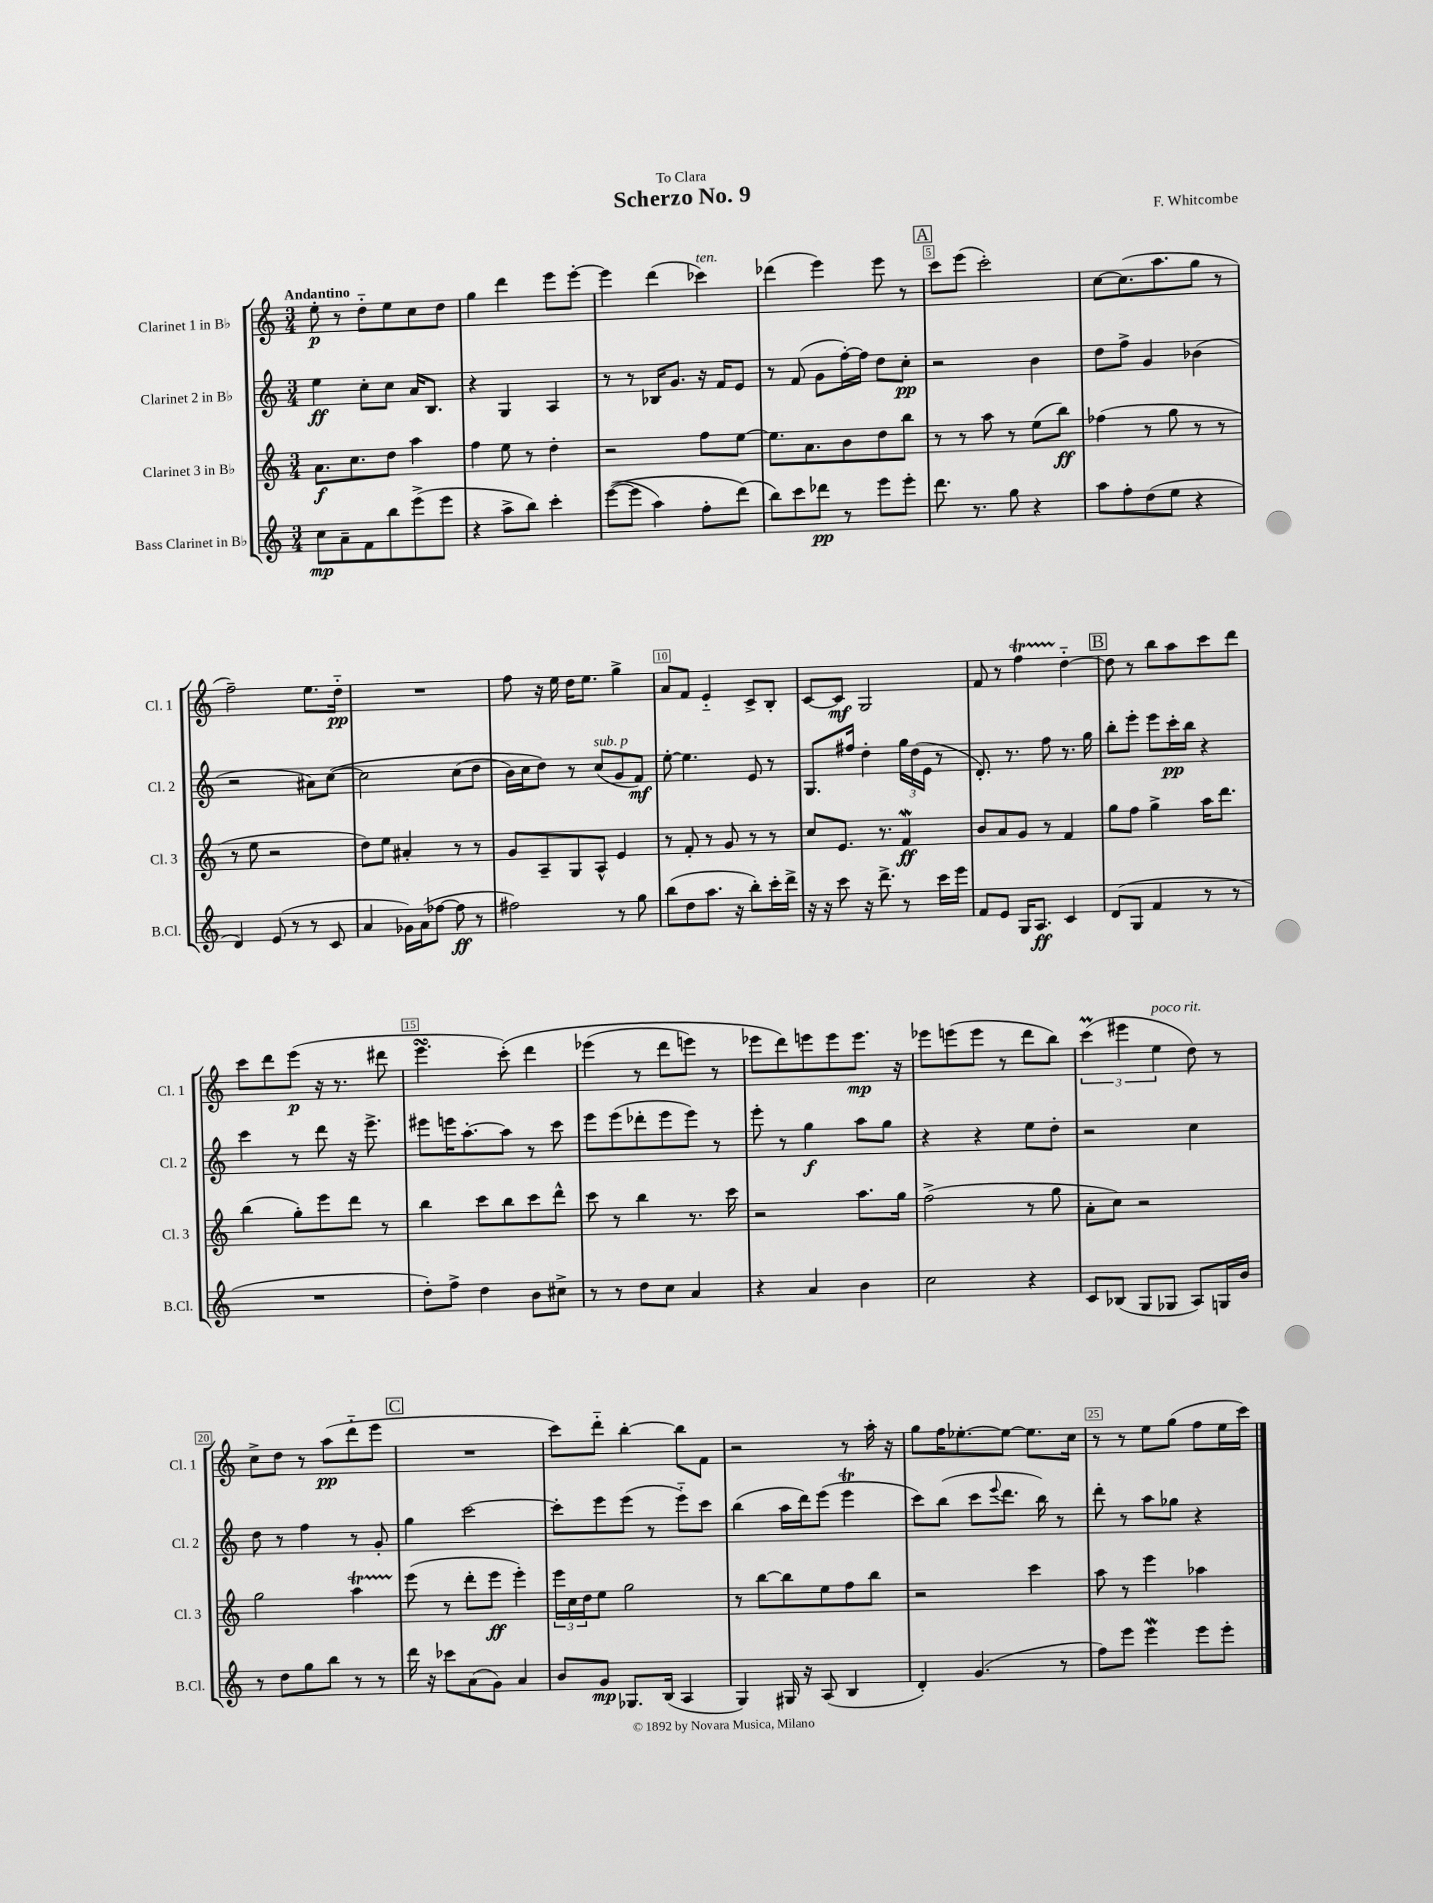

**kern	**dynam	**kern	**dynam	**kern	**dynam	**kern	**dynam
*part4	*part4	*part3	*part3	*part2	*part2	*part1	*part1
*staff4	*staff4	*staff3	*staff3	*staff2	*staff2	*staff1	*staff1
*I"Bass Clarinet in B♭	*	*I"Clarinet 3 in B♭	*	*I"Clarinet 2 in B♭	*	*I"Clarinet 1 in B♭	*
*I'B.Cl.	*	*I'Cl. 3	*	*I'Cl. 2	*	*I'Cl. 1	*
*clefG2	*	*clefG2	*	*clefG2	*	*clefG2	*
*k[]	*	*k[]	*	*k[]	*	*k[]	*
*M3/4	*	*M3/4	*	*M3/4	*	*M3/4	*
=1	=1	=1	=1	=1	=1	=1	=1
!	!	!	!	!	!	!LO:TX:a:B:t=Andantino	!
8cc\L	mp	8.a\L	f	4ee\	ff	8ee'\	p
8a~\	.	.	.	.	.	8r	.
.	.	8.cc\	.	.	.	.	.
8f\	.	.	.	8cc'\L	.	8dd\L	.
8bb\	.	8dd\J	.	8cc\J	.	8ee\	.
(8eee^\	.	4aa\	.	16a/KL	.	8cc\	.
.	.	.	.	8.B/J	.	.	.
8eee\J	.	.	.	.	.	8dd\J	.
=2	=2	=2	=2	=2	=2	=2	=2
4r	.	4ff\	.	4r	.	4gg\	.
8aa^\L	.	8ee\	.	4G/	.	4ddd\	.
8bb\J)	.	8r	.	.	.	.	.
4ccc'\	.	4dd'\	.	4A/	.	8eee\L	.
.	.	.	.	.	.	[8eee'\J	.
=3	=3	=3	=3	=3	=3	=3	=3
(([8eee\L	.	2r	.	8r	.	4eee\]	.
8eee\J]	.	.	.	8r	.	.	.
4aa\)	.	.	.	16B-X/KL	.	(4ddd\	.
.	.	.	.	8.g/J	.	.	.
!	!	!	!	!	!	!LO:TX:a:i:t=ten.	!
8ff'\L	.	8ff\L	.	16r	.	4ccc-X\)	.
.	.	.	.	16f/KL	.	.	.
(8ddd\J)	.	[8ee\J	.	8e/J	.	.	.
=4	=4	=4	=4	=4	=4	=4	=4
8bb\L)	.	8.ee\L]	.	8r	.	(4ddd-X\	.
8ccc\	.	.	.	(8f/	.	.	.
.	.	8.a\	.	.	.	.	.
8ddd-X\J	pp	.	.	8g\L	.	4eee\)	.
8r	.	8b\	.	[16ff'\L)	.	.	.
.	.	.	.	16ff\JJ]	.	.	.
8eee\L	.	8dd\	.	8dd\L	.	8eee\	.
8eee'\J	.	8bb\J	.	8cc'\J	pp	8r	.
!!LO:REH:place=s1:t=A
=5	=5	=5	=5	=5	=5	=5	=5
8.ddd\	.	8r	.	2r	.	8ccc\L	.
.	.	8r	.	.	.	(8eee\J	.
8.r	.	.	.	.	.	.	.
.	.	8aa\	.	.	.	2ccc'\)	.
8gg\	.	8r	.	.	.	.	.
4r	.	(8ee\L	.	4b\	.	.	.
.	.	8bb\J)	ff	.	.	.	.
=6	=6	=6	=6	=6	=6	=6	=6
8aa\L	.	(4ff-X\	.	8dd\L	.	[8cc\L	.
8ff'\	.	.	.	8ff^\J	.	(8.cc\]	.
(8dd\	.	8r	.	4g/	.	.	.
.	.	.	.	.	.	8.aa\	.
8ee\J	.	8gg\	.	.	.	.	.
4r	.	8r	.	(4b-X\	.	8gg\J	.
.	.	8r	.	.	.	8r	.
!!LO:LB:g=z
=7	=7	=7	=7	=7	=7	=7	=7
4d/)	.	8r	.	2r	.	2ff~\)	.
.	.	8ee\	.	.	.	.	.
(8e/	.	2r	.	.	.	.	.
8r	.	.	.	.	.	.	.
8r	.	.	.	8a#X\L)	.	8.ee\L	.
8c/	.	.	.	([8cc\J	.	.	.
.	.	.	.	.	.	16dd\Jk	pp
=8	=8	=8	=8	=8	=8	=8	=8
4a/	.	8dd\L)	.	2cc\]	.	2.r	.
.	.	8ee\J	.	.	.	.	.
16g-X\LL)	.	4a#X'/	.	.	.	.	.
(16a\J	.	.	.	.	.	.	.
[8ff-X\J	.	.	.	.	.	.	.
8ff-\]	ff	8r	.	(8cc\L	.	.	.
8r	.	8r	.	8dd\J	.	.	.
=9	=9	=9	=9	=9	=9	=9	=9
2ff#X\)	.	8g/L	.	16b\LL)	.	8ff\	.
.	.	.	.	16cc\J	.	.	.
.	.	8A~/	.	8dd\J)	.	16r	.
.	.	.	.	.	.	16ee\	.
.	.	8G/	.	8r	.	16dd\KL	.
.	.	.	.	.	.	8.ee\J	.
!	!	!	!	!LO:TX:a:i:t=sub. p	!	!	!
.	.	8A^^/J	.	(8cc/L	.	.	.
8r	.	4e/	.	8g/	.	4gg^\	.
8gg\	.	.	.	8f/J)	mf	.	.
=10	=10	=10	=10	=10	=10	=10	=10
(8bb\L	.	8r	.	[8ee'\	.	8a/L	.
8dd\	.	8f'/	.	4.ee\]	.	8f/J	.
8.aa\J	.	8r	.	.	.	4e/	.
.	.	8g/	.	.	.	.	.
16r	.	.	.	.	.	.	.
8bb'\L)	.	8r	.	8e/	.	8c^/L	.
16ccc'\L	.	8r	.	8r	.	8B'/J	.
16ddd^\JJ	.	.	.	.	.	.	.
=11	=11	=11	=11	=11	=11	=11	=11
16r	.	8cc/L	.	8.G/L	.	[8c/L	.
16r	.	.	.	.	.	.	.
8ccc\	.	8.e/J	.	.	.	8c/J]	mf
.	.	.	.	16ff#X/Jk	.	.	.
16r	.	.	.	4dd'\	.	2G/	.
8.ddd^\	.	8.r	.	.	.	.	.
8r	.	4fw/	ff	24gg\LL	.	.	.
.	.	.	.	(24dd\	.	.	.
.	.	.	.	24e\JJ	.	.	.
16ccc\LL	.	.	.	8r	.	.	.
16eee\JJ	.	.	.	.	.	.	.
=12	=12	=12	=12	=12	=12	=12	=12
8f/L	.	8b/L	.	8.d'/)	.	8f/	.
8e/J	.	8a/	.	.	.	8r	.
.	.	.	.	8.r	.	.	.
16G/KL	.	8g/J	.	.	.	4ffT\	.
8.A/J	ff	.	.	.	.	.	.
.	.	8r	.	8ff\	.	.	.
4c/	.	4f/	.	8.r	.	[4dd\	.
.	.	.	.	16gg\	.	.	.
!!LO:REH:place=s1:t=B
=13	=13	=13	=13	=13	=13	=13	=13
(8d/L	.	8gg\L	.	8bb'\L	.	8dd\]	.
8G/J	.	8ff\J	.	8eee'\J	.	8r	.
4f/	.	4gg^\	.	8eee\L	.	8bb\L	.
.	.	.	.	16ccc'\L	pp	8aa\	.
.	.	.	.	16bb\JJ	.	.	.
8r	.	16aa\KL	.	4r	.	8ccc\	.
.	.	8.ddd\J	.	.	.	.	.
8r	.	.	.	.	.	8ddd\J	.
!!LO:LB:g=z
=14	=14	=14	=14	=14	=14	=14	=14
2.r	.	(4bb\	.	4ccc\	.	8ccc\L	.
.	.	.	.	.	.	8ddd\	.
.	.	8gg'\L)	.	8r	.	(8eee\J	p
.	.	8eee\	.	8ddd\	.	16r	.
.	.	.	.	.	.	8.r	.
.	.	8ddd\J	.	16r	.	.	.
.	.	.	.	8.eee^\	.	.	.
.	.	8r	.	.	.	8ddd#X\	.
=15	=15	=15	=15	=15	=15	=15	=15
8dd'\L)	.	4bb\	.	8eee#X\L	.	4.eeesSsS\	.
8ff^\J	.	.	.	16eeen\K	.	.	.
.	.	.	.	[8.aa'\	.	.	.
4dd\	.	8ccc\L	.	.	.	.	.
.	.	8bb\	.	8aa\J]	.	(8ccc'\)	.
8b\L	.	8ccc\	.	8r	.	4ddd\	.
8cc#X^\J	.	8ddd^^\J	.	8ccc\	.	.	.
=16	=16	=16	=16	=16	=16	=16	=16
8r	.	8ccc\	.	8eee\L	.	(4eee-X\	.
8r	.	8r	.	(8eee\	.	.	.
8dd\L	.	4bb\	.	8ddd-X'\	.	8r	.
8cc\J	.	.	.	8eee\	.	8ddd\L	.
4a/	.	8.r	.	8eee\J)	.	8eeen\J)	.
.	.	.	.	8r	.	8r	.
.	.	16ccc\	.	.	.	.	.
=17	=17	=17	=17	=17	=17	=17	=17
4r	.	2r	.	8eee'\	.	8eee-X\L	.
.	.	.	.	8r	.	8ddd\)	.
4a/	.	.	.	4gg\	f	8eeen\	.
.	.	.	.	.	.	8eee\	.
4b\	.	8.aa\L	.	8aa\L	.	8.eee\J	mp
.	.	.	.	8gg\J	.	.	.
.	.	16gg\Jk	.	.	.	16r	.
=18	=18	=18	=18	=18	=18	=18	=18
2cc\	.	(2ff^\	.	4r	.	8eee-X\L	.
.	.	.	.	.	.	(8eeen\	.
.	.	.	.	4r	.	8eee\J	.
.	.	.	.	.	.	8r	.
4r	.	8r	.	8ee\L	.	8ddd\L	.
.	.	8gg\	.	8dd'\J	.	8bb\J)	.
=19	=19	=19	=19	=19	=19	=19	=19
8c/L	.	8a'\L	.	2r	.	(6cccM\	.
(8B-X/J	.	8cc\J)	.	.	.	.	.
.	.	.	.	.	.	6eee#X\	.
8G/L	.	2r	.	.	.	.	.
!	!	!	!	!	!	!LO:TX:a:i:t=poco rit.	!
.	.	.	.	.	.	6ee\	.
8G-X/J	.	.	.	.	.	.	.
8A/L)	.	.	.	4cc\	.	8dd\)	.
16Gn/L	.	.	.	.	.	8r	.
16b/JJ	.	.	.	.	.	.	.
!!LO:LB:g=z
=20	=20	=20	=20	=20	=20	=20	=20
8r	.	2gg\	.	8dd\	.	8cc^\L	.
8dd\L	.	.	.	8r	.	8dd\J	.
8gg\	.	.	.	4ff\	.	8r	.
8bb\J	.	.	.	.	.	(8aa\L	pp
8r	.	4aaT\	.	8r	.	8ddd\	.
8r	.	.	.	8g'/	.	8eee\J	.
!!LO:REH:place=s1:t=C
=21	=21	=21	=21	=21	=21	=21	=21
16ddd\	.	(8eee\	.	4gg\	.	2.r	.
16r	.	.	.	.	.	.	.
8ccc-X\L	.	8r	.	.	.	.	.
(8a\	.	8ddd'\L	.	[2ccc\	.	.	.
8g\J)	.	8eee\J	ff	.	.	.	.
4a/	.	4eee'\)	.	.	.	.	.
=22	=22	=22	=22	=22	=22	=22	=22
8b/L	.	24eee\LL	.	8ccc'\L]	.	8ccc\L)	.
.	.	24cc\	.	.	.	.	.
.	.	24dd\J	.	.	.	.	.
8g/J	mp	8ee\J	.	8eee\	.	8ddd\J	.
8.G-X/L	.	2gg\	.	(8eee\J	.	[4bb'\	.
.	.	.	.	8r	.	.	.
(16B/Jk	.	.	.	.	.	.	.
4A/	.	.	.	8eee\L)	.	8bb\L]	.
.	.	.	.	8ccc\J	.	8f\J	.
=23	=23	=23	=23	=23	=23	=23	=23
4G/)	.	8r	.	(4bb\	.	2r	.
.	.	[8bb\L	.	.	.	.	.
16G#X/	.	8bb\]	.	16aa\LL	.	.	.
16r	.	.	.	16ddd\J)	.	.	.
(8A/	.	8ee\	.	(8eee\J	.	.	.
4B/	.	8ff\	.	4eeet\	.	8r	.
.	.	8bb\J	.	.	.	16aa'\	.
.	.	.	.	.	.	16r	.
=24	=24	=24	=24	=24	=24	=24	=24
4d'/)	.	2r	.	8ccc\L)	.	8gg\L	.
.	.	.	.	(8bb\J	.	16ff\K	.
.	.	.	.	.	.	[8.ee-X'\	.
(4.g/	.	.	.	8ccc\L	.	.	.
.	.	.	.	8qqeee/	.	.	.
.	.	.	.	8.ddd\J	.	8ee-\J_	.
.	.	4ccc\	.	.	.	8.ee-\L]	.
.	.	.	.	16bb\)	.	.	.
8r	.	.	.	8r	.	.	.
.	.	.	.	.	.	16cc\Jk	.
=25	=25	=25	=25	=25	=25	=25	=25
8ff\L)	.	8aa\	.	8ddd'\	.	8r	.
8eee\J	.	8r	.	8r	.	8r	.
4eeeW\	.	4eee\	.	8aa\L	.	8ee\L	.
.	.	.	.	8gg-X\J	.	(8gg\J	.
8eee\L	.	4aa-X\	.	4r	.	8ff\L	.
8eee'\J	.	.	.	.	.	16ee\L	.
.	.	.	.	.	.	16ccc\JJ)	.
==	==	==	==	==	==	==	==
*-	*-	*-	*-	*-	*-	*-	*-
